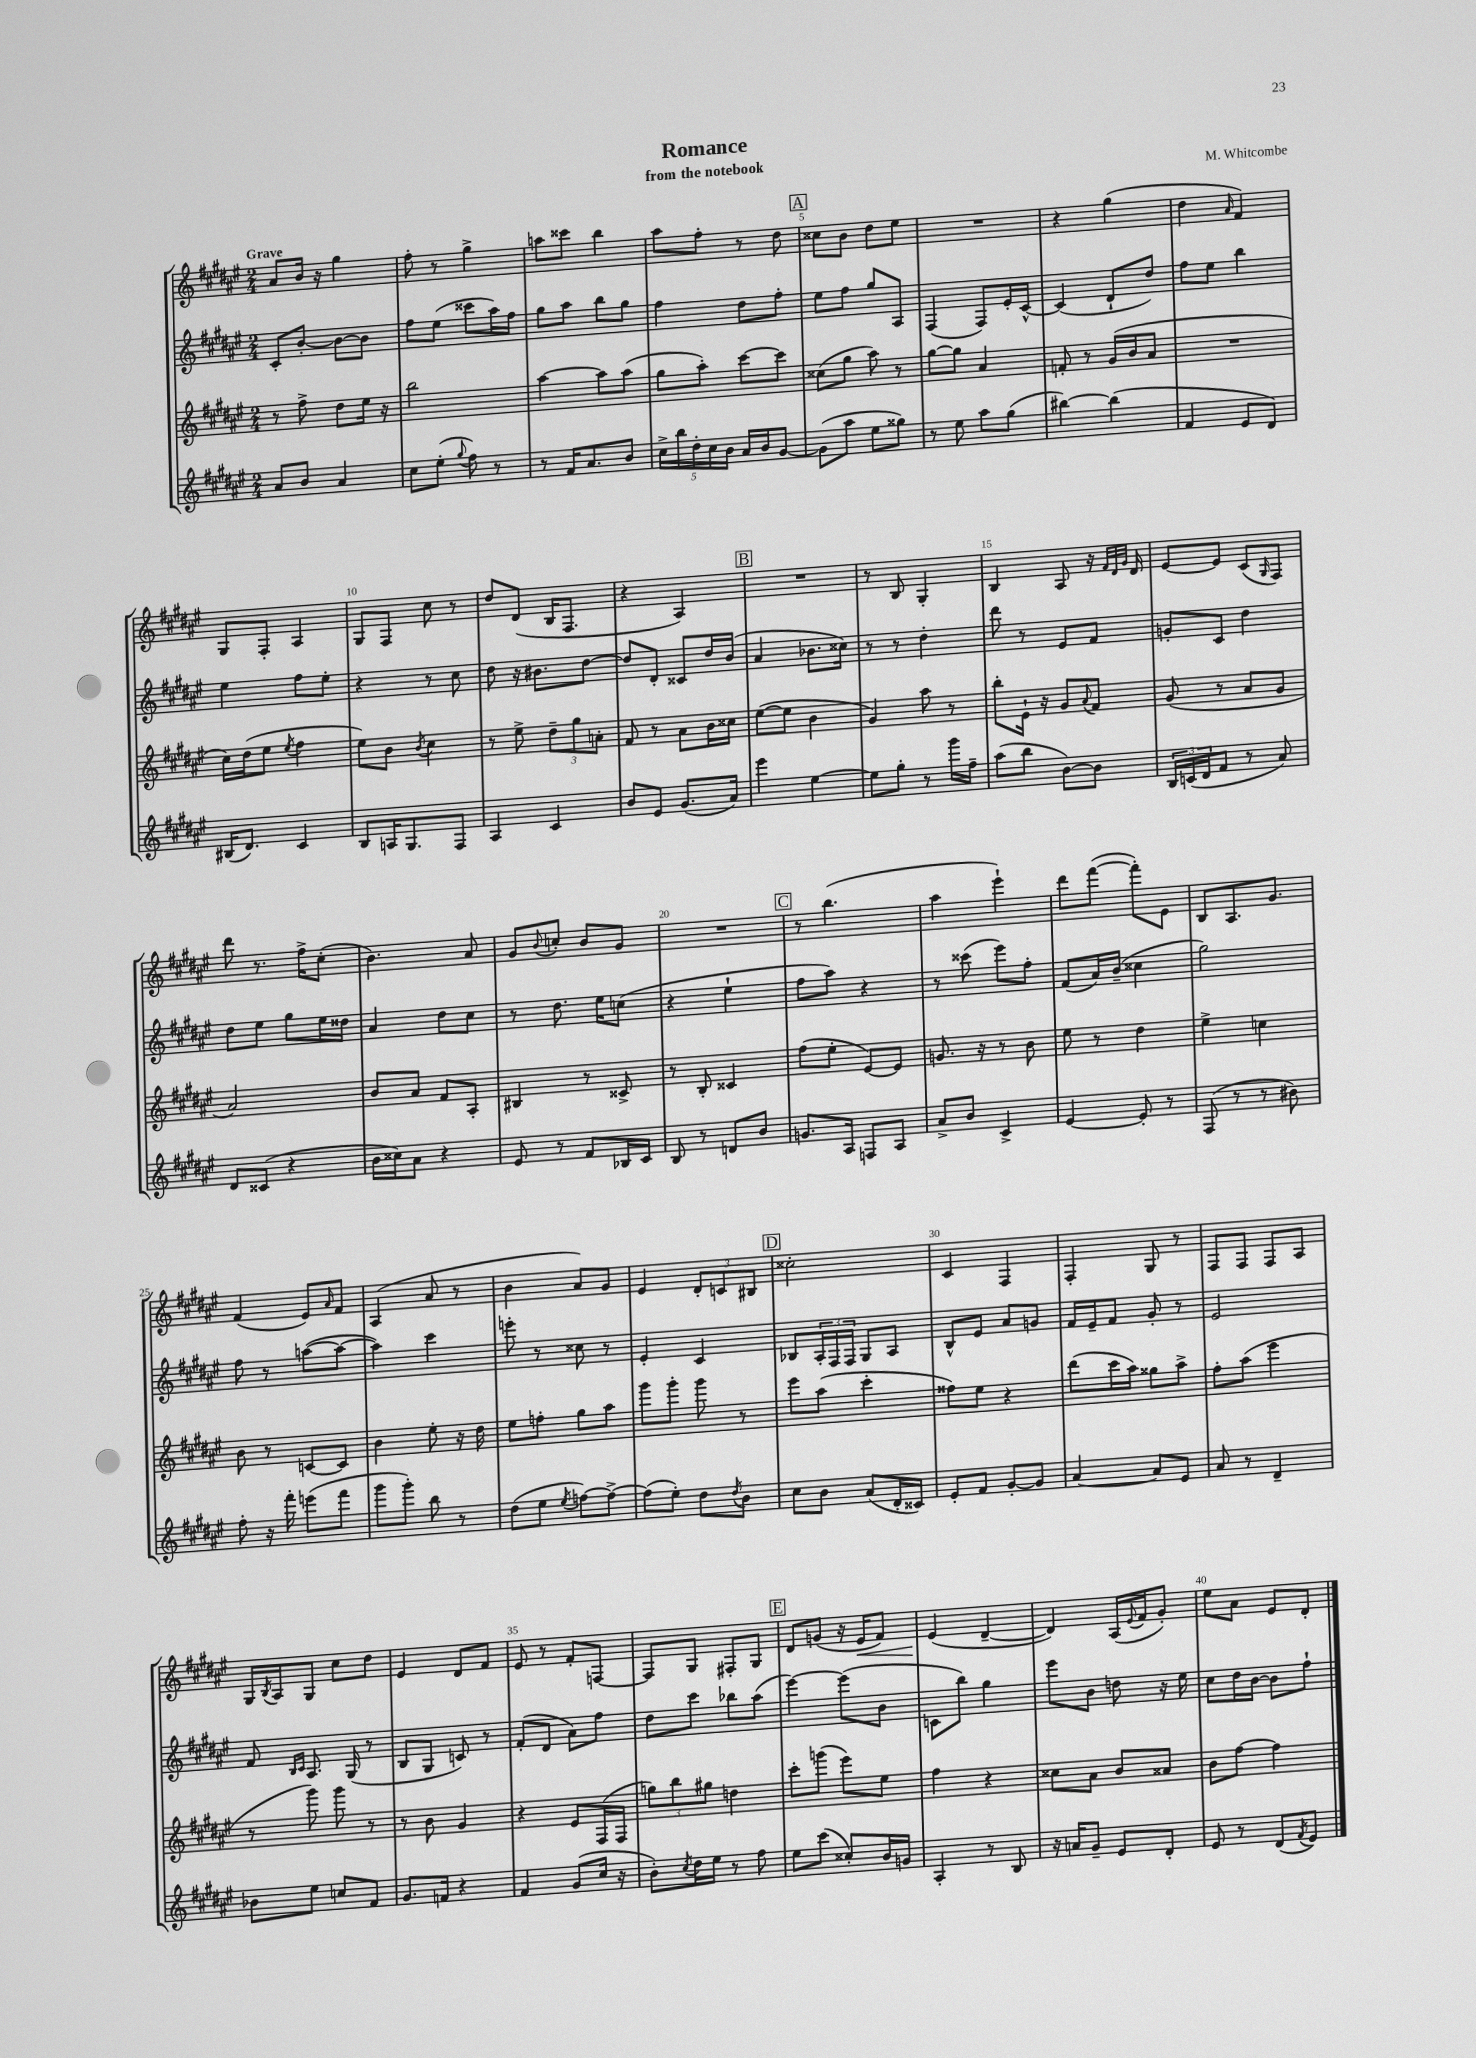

**kern	**kern	**kern	**kern
*staff4	*staff3	*staff2	*staff1
*clefG2	*clefG2	*clefG2	*clefG2
*k[f#c#g#d#a#e#]	*k[f#c#g#d#a#e#]	*k[f#c#g#d#a#e#]	*k[f#c#g#d#a#e#]
*M2/4	*M2/4	*M2/4	*M2/4
8a#	8r	8c#'	8a#
8b	8ff#^	[8b'	16b
.	.	.	16r
4a#	8dd#	8b_	4gg#
.	16ee#	8b]	.
.	16r	.	.
=	=	=	=
8cc#	2bb	8ff#	8ff#'
(8ee#'	.	(8ee#	8r
8qqgg#	.	.	.
8ff#)	.	8ccc##	4gg#^
8r	.	16aa#)	.
.	.	16ff#	.
=	=	=	=
8r	[4aa#	8gg#	8aa
16f#	.	8aa#	8ccc##
8.a#	.	.	.
.	8aa#]	8bb	4bb
8b	(8aa#	8gg#	.
=	=	=	=
20cc#^	8gg#	4ff#	8aa#
20bb	.	.	.
20dd#'	.	.	.
.	8aa#')	.	8ff#'
20cc#	.	.	.
20b	.	.	.
16a#	[8ccc#	8dd#	8r
16b	.	.	.
[8g#	8ccc#]	8ff#'	8dd#
=	=	=	=
(8g#]	(8cc##	8ee#	8cc##
8aa#	8gg#	8ff#	8b
8ee#	8aa#)	8gg#	8dd#
8gg##)	8r	8A#	8ee#
=	=	=	=
8r	[8gg#	(4F#	2r
8ee#	8gg#]	.	.
8aa#	4a#	8F#)	.
(8gg#	.	16e#'	.
.	.	[16c#^^	.
=	=	=	=
[4bb#)	8f'	(4c#]	4r
.	8r	.	.
(4bb#]	(16g#	8d#`	(4gg#
.	16b	.	.
.	8a#	8dd#)	.
=	=	=	=
4f#	2r	8ff#	4dd#
.	.	8ee#	.
.	.	.	16qqa#
8e#	.	4bb	4f#)
8d#)	.	.	.
=	=	=	=
(16B#	16cc#)	4ee#	8G#
8.d#)	(16dd#	.	.
.	8ee#	.	8F#'
.	8qee#	.	.
4c#	4ff#	8ff#	4A#
.	.	8ee#'	.
=	=	=	=
8B	8ee#)	4r	8G#
16A	8b	.	8F#
8.G#	.	.	.
.	8qb	.	.
.	4cc#	8r	8cc#
8F#	.	8cc#	8r
=	=	=	=
4A#	8r	8dd#	8dd#
.	8ee#^	16r	(8d#
.	.	8.b#	.
4c#	12dd#~	.	16B
.	.	.	8.F#
.	12gg#	.	.
.	.	[8dd#	.
.	12a'	.	.
=	=	=	=
8b	8f#	8dd#]	4r
8e#	8r	8d#'	.
(8.g#	8a#	8c##	4A#)
.	16b	16dd#	.
16a#)	16cc##	(16b	.
=	=	=	=
4eee#	([8ee#	4a#	2r
.	8ee#]	.	.
[4ee#	4b	8.b-	.
.	.	16cc##)	.
=	=	=	=
8ee#]	4g#)	8r	8r
8gg#'	.	8r	8B
8r	8aa#	4dd#'	4G#'
16ggg#	8r	.	.
16ff#~	.	.	.
=	=	=	=
(8aa#	8bb'	8ddd#	4B
8bb	16e#`	8r	.
.	16r	.	.
[8b)	8g#	8e#	8A#
.	8qqa#	.	.
8b]	8f#	8f#	16r
.	.	.	32qqf#
.	.	.	32qqd#
.	.	.	32qqg#
.	.	.	16d#
=	=	=	=
24B	(8g#	8g'	[8e#
(24c	.	.	.
24d#	.	.	.
8f#	8r	8c#	8e#]
8r	8a#	4dd#	(8c#
.	.	.	16qqG#
8a#)	8g#	.	8F#)
=	=	=	=
8d#	2a#)	8dd#	8ddd#
(8c##	.	8ee#	8.r
4r	.	8gg#	.
.	.	.	16ff#^
.	.	16ee#	(8cc#'
.	.	16dd##	.
=	=	=	=
16b	8b	4a#	4.b)
16cc##)	.	.	.
8a#	8a#	.	.
4r	8f#	8dd#	.
.	8A#'	8cc#	8a#
=	=	=	=
8e#	4B#	8r	8g#
.	.	.	8qqb
8r	.	8.dd#	8cc'
8f#	8r	.	8b
.	.	16ee#	.
16B-	8c##^	(8cc	8g#
16c#	.	.	.
=	=	=	=
8B	8r	4r	2r
8r	8B'	.	.
8d	4c##	4ee#`	.
8b	.	.	.
=	=	=	=
8.g	(8ff#	8ff#	8r
.	8ee#'	8aa#)	(4.bb
16A#	.	.	.
8F	[8e#)	4r	.
8A#	8e#]	.	.
=	=	=	=
8a#^	8.g	8r	4aa#
8b	.	(8ccc##	.
.	16r	.	.
4c#^	8r	8eee#)	4eee#`)
.	8b	8ff#'	.
=	=	=	=
[4e#	8ee#	(8f#	8ddd#
.	8r	16a#)	([8fff#
.	.	(16b~	.
8e#']	4dd#	4cc##	8fff#'])
8r	.	.	8e#
=	=	=	=
(8F#	4ee#^	2gg#)	8B
8r	.	.	8.A#
8r	4cc	.	.
.	.	.	8.g#
8b#)	.	.	.
=	=	=	=
8ff#'	8b	8ff#	(4f#
16r	8r	8r	.
16fff#'	.	.	.
(8eee	[8c	([8aa	8e#)
.	.	.	16qqa#
8fff#	8c]	8aa_	8f#
=	=	=	=
8ggg#	4b	4aa])	(4A#
8ggg#')	.	.	.
8bb	8ee#'	4ccc#	8a#
8r	16r	.	8r
.	16dd#	.	.
=	=	=	=
(8dd#	8ee#	8eee'	4b
8ee#	8ff'	8r	.
8qee#	.	.	.
[8ff)	8gg#	8cc##	8a#)
8ff^_	8aa#	8r	8g#
=	=	=	=
(8ff]	8ggg#	4e#'	4e#
8ee#')	8ggg#'	.	.
8dd#	8ggg#	4c#	12d#'
.	.	.	12c
8qdd#	.	.	.
8b	8r	.	.
.	.	.	12B#
=	=	=	=
8cc#	8eee#	8B-	2cc##'
8b	(8aa#	24A#'	.
.	.	24F#	.
.	.	24F#	.
(8a#	4ccc#'	8G#	.
16d#'	.	8A#	.
16c##)	.	.	.
=	=	=	=
8e#'	8ff##)	8B^^	4c#
8f#	8ee#	8e#	.
[8g#'	4r	8a#	4F#
8g#]	.	8g	.
=	=	=	=
[4a#	(8ddd#	16f#	4F#'
.	.	16e#~	.
.	16ccc#	8f#	.
.	16aa#)	.	.
8a#]	8gg##	8g#'	8G#
8e#	8aa#^	8r	8r
=	=	=	=
8a#	8ff#'	2e#	8F#
8r	(8aa#	.	8F#
4d#~	4eee#	.	8F#
.	.	.	8A#
=	=	=	=
8b-	8r	8f#	16G#
.	.	.	8qB
.	.	.	16A#
.	.	16qqB	.
.	.	16qqc#	.
8ee#	8ggg#)	8.A#	8G#
8cc	8ggg#	.	8cc#
.	.	(16G#	.
8f#	8r	8r	8dd#
=	=	=	=
8.g#	8r	8B	4e#
.	8b	8G#	.
16f	.	.	.
4r	4g#	8c)	8d#
.	.	8r	8f#
=	=	=	=
4f#	4r	(8f#'	8e#
.	.	8d#	8r
(8g#	8e#	8a#)	8f#'
16cc#	(16F#	8ff#	[8F
16r	16F#	.	.
=	=	=	=
8b')	12gg)	8dd#	8F]
.	12bb	.	.
8qcc#	.	.	.
16dd#	.	8ccc#	8G#
.	12gg#	.	.
16ee#	.	.	.
8r	4dd	8bb-	8F#'
8ff#	.	(8aa#	8G#
=	=	=	=
8ee#	8ccc#'	[4eee#)	8d#
(8ccc#	(8ggg	.	(8g
8cc##')	8eee#)	(8eee#]	16r
.	.	.	16e#
16b	8ee#	8b	8f#)
16g	.	.	.
=	=	=	=
4A#'	4ff#	8c	(4e#
.	.	8bb)	.
8r	4r	4gg#	[4d#~
8B	.	.	.
=	=	=	=
16r	8cc##	8eee#	4d#])
16a	.	.	.
8g#~	8a#	8b	.
8e#	8b	8dd	(16A#
.	.	.	8qqe#
.	.	.	16f#
8d#'	8a##	16r	8g#')
.	.	16ee#	.
=	=	=	=
8e#	8b	8cc#	8ee#
8r	[8ff#	16dd#	8a#
.	.	[16b	.
(8d#	4ff#]	8b]	8e#
8qf#	.	.	.
8e#)	.	8ff#`	8d#'
==	==	==	==
*-	*-	*-	*-
